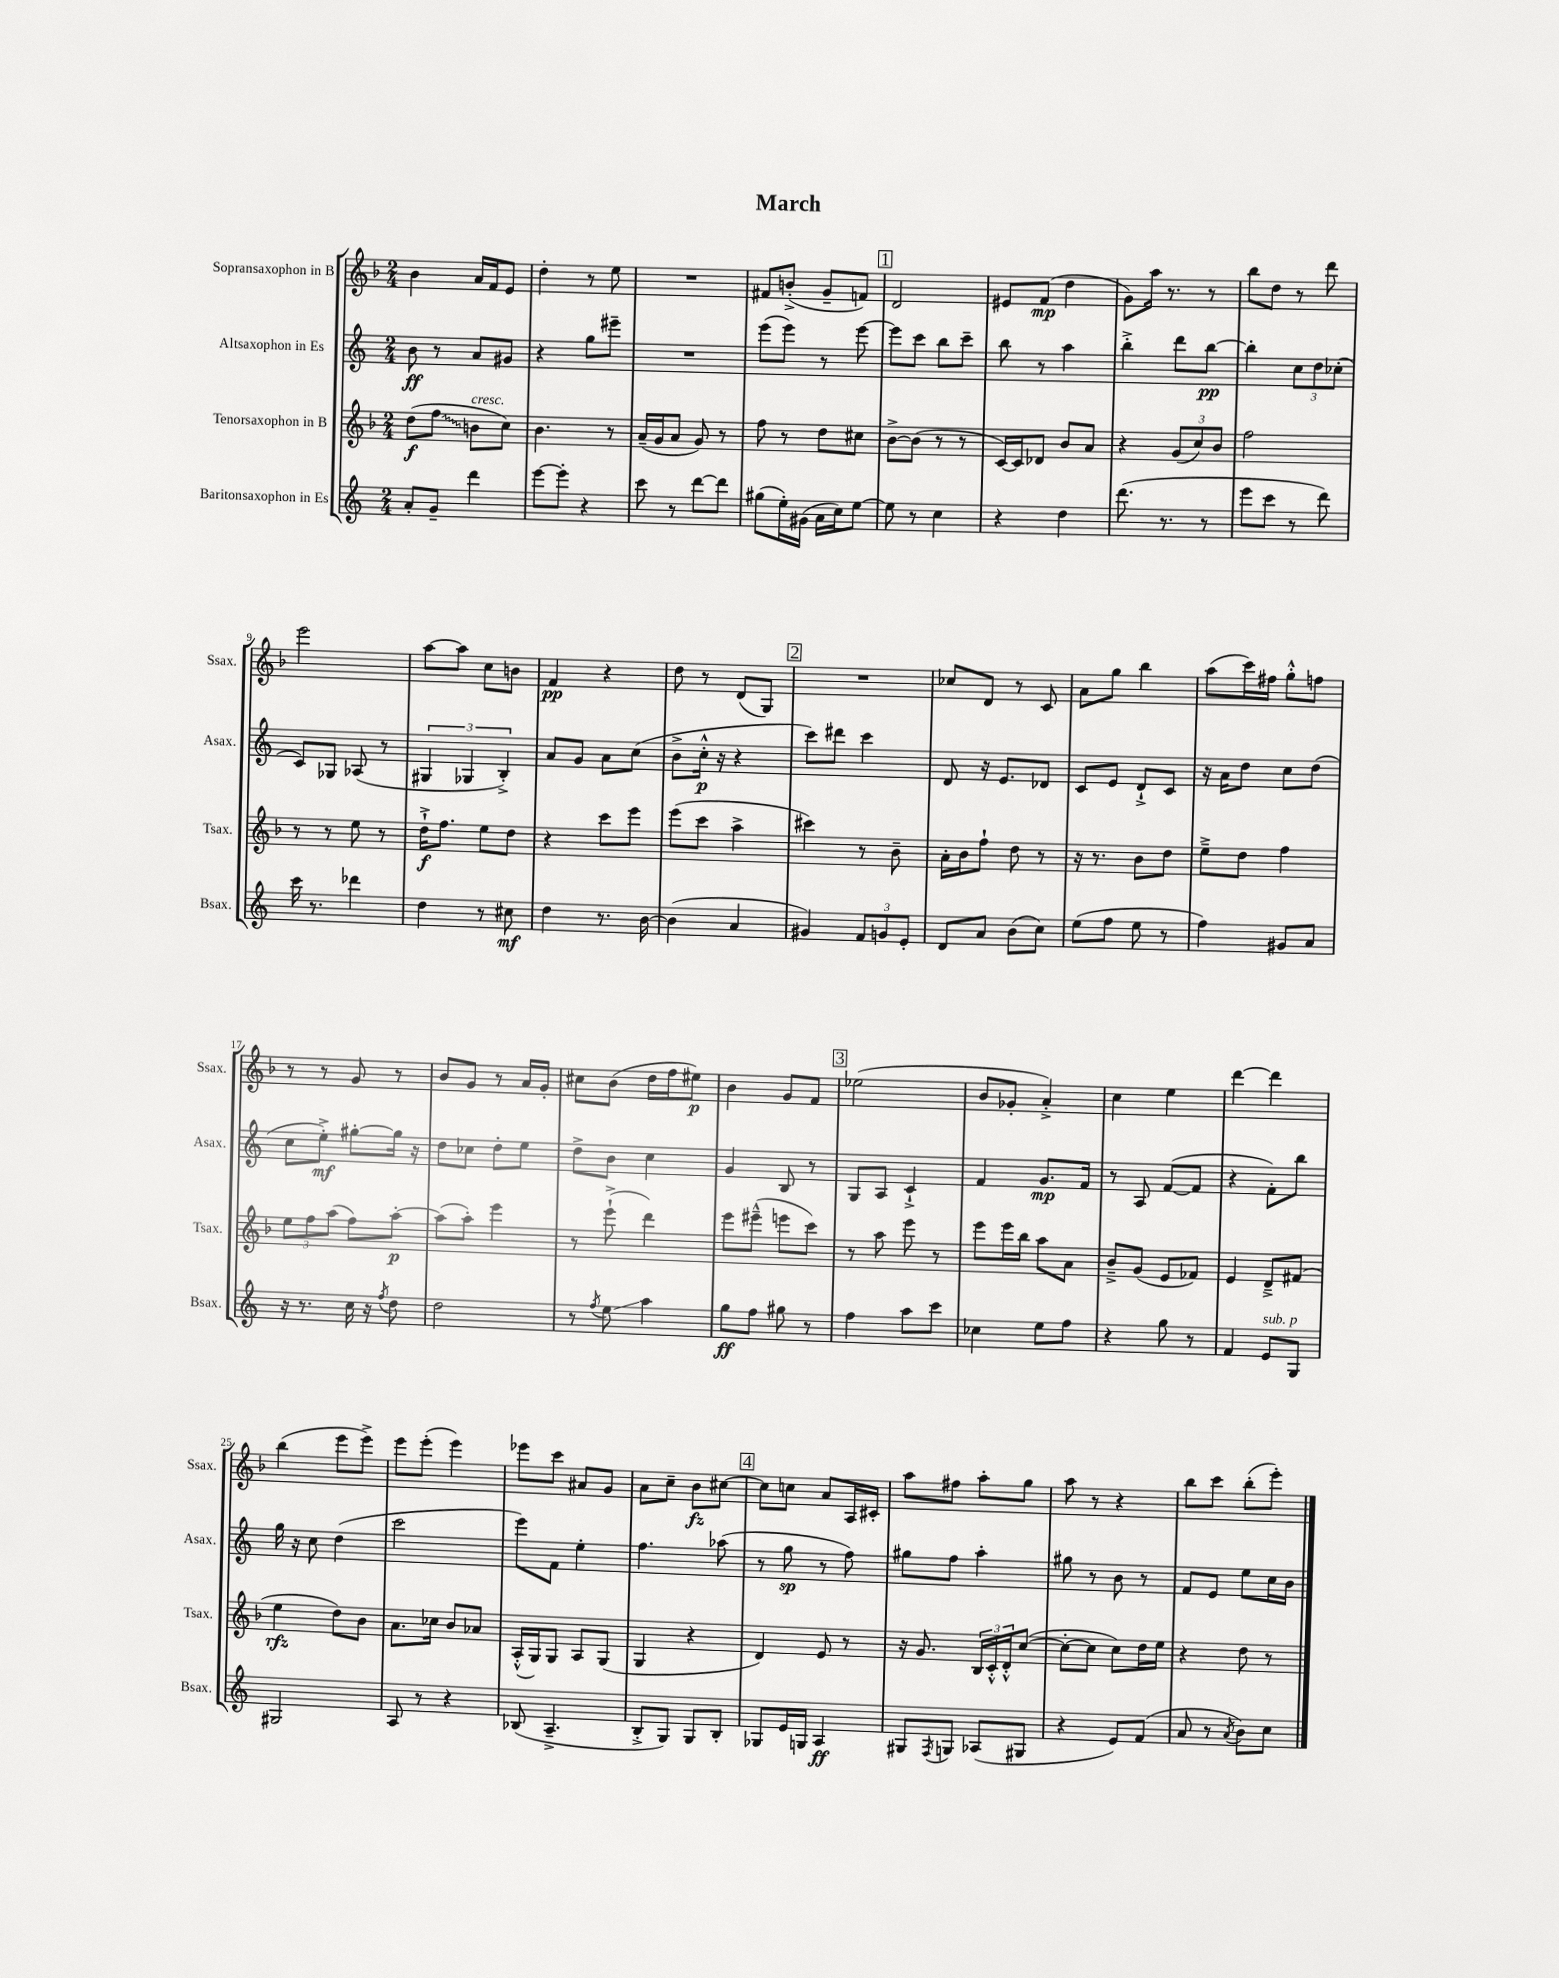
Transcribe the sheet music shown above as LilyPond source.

\header { title = "March" }
<<
\new StaffGroup <<
\new Staff = "s0" \with { instrumentName = "Sopransaxophon in B" shortInstrumentName = "Ssax." } {
    \clef treble \key f \major \numericTimeSignature \time 2/4
    bes'4 a'16 f'16 e'8 |
    d''4-. r8 e''8 |
    R2 |
    fis'8 b'8-.->( g'8-- f'8) |
    \mark \markup { \box "1" } d'2 |
    eis'8 f'8\mp( d''4 |
    g'8) a''16 r8. r8 |
    bes''8 d''8 r8 d'''8 |
    e'''2 |
    a''8~ a''8 c''8 b'8 |
    f'4\pp r4 |
    d''8 r8 d'8( g8) |
    \mark \markup { \box "2" } R2 |
    ces''8 d'8 r8 c'8 |
    a'8 g''8 bes''4 |
    a''8( c'''16) fis''16 g''8-.-^ f''8 |
    r8 r8 g'8 r8 |
    bes'8 g'8 r8 a'16 g'16-. |
    cis''8 bes'8( d''16 f''16 eis''8\p) |
    bes'4 g'8 f'8 |
    \mark \markup { \box "3" } ees''2( |
    bes'8 ges'8-. a'4-.->) |
    c''4 e''4 |
    d'''4~ d'''4 |
    bes''4( e'''8 e'''8->) |
    e'''8 e'''8-.( e'''4) |
    ees'''8 c'''8 ais'8 g'8 |
    a'8 c''8-- bes'8\fz cis''8~ |
    \mark \markup { \box "4" } cis''8 c''8 a'8 a16 cis'16-. |
    a''8 fis''8 a''8-. g''8 |
    a''8 r8 r4 |
    bes''8 c'''8 bes''8-.( e'''8-.) \bar "|." |
}
\new Staff = "s1" \with { instrumentName = "Altsaxophon in Es" shortInstrumentName = "Asax." } {
    \clef treble \key c \major \numericTimeSignature \time 2/4
    b'8\ff r8 a'8 gis'8 |
    r4 g''8 eis'''8-- |
    R2 |
    e'''8( e'''8) r8 e'''8~ |
    \mark \markup { \box "1" } e'''8 c'''8 b''8 c'''8-- |
    b''8 r8 a''4 |
    b''4-.-> d'''8 b''8~\pp |
    b''4-. \tuplet 3/2 { c''8 d''8 ces''8-.( } |
    c'8) ges8 aes8( r8 |
    \tuplet 3/2 { gis4 ges4 b4-.->) } |
    a'8 g'8 a'8 c''8( |
    b'8-> c''16-.-^\p r16 r4 |
    \mark \markup { \box "2" } c'''8) dis'''8 c'''4 |
    d'8 r16 e'8. des'8 |
    c'8 e'8 d'8-!-> c'8 |
    r16 a'16 d''8 c''8 d''8( |
    c''8 e''8-.->\mf) gis''8~-. gis''16 r16 |
    d''8 ces''8 d''8-. e''8 |
    d''8-> b'8 c''4 |
    g'4 b8 r8 |
    \mark \markup { \box "3" } g8 a8 c'4-!-> |
    f'4 g'8.\mp f'16 |
    r8 a8 f'8~( f'8 |
    r4 f'8-.) b''8 |
    g''16 r16 c''8 d''4( |
    c'''2 |
    e'''8) f'8 e''4-. |
    f''4. aes''8( |
    \mark \markup { \box "4" } r8 g''8\sp r8 f''8) |
    gis''8 f''8 a''4-. |
    gis''8 r8 b'8 r8 |
    f'8 e'8 e''8 c''16 b'16 \bar "|." |
}
\new Staff = "s2" \with { instrumentName = "Tenorsaxophon in B" shortInstrumentName = "Tsax." } {
    \clef treble \key f \major \numericTimeSignature \time 2/4
    d''8\f( \once \override Glissando.style = #'zigzag f''8\glissando b'8^\markup { \italic "cresc." } c''8) |
    bes'4. r8 |
    a'16--( g'16 a'8 g'8) r8 |
    f''8 r8 d''8 cis''8 |
    \mark \markup { \box "1" } bes'8~-> bes'8( r8 r8 |
    c'16~) c'16 des'8 bes'8 a'8 |
    r4 \tuplet 3/2 { g'8( c''8) bes'8 } |
    f''2 |
    r8 r8 e''8 r8 |
    d''16-!->\f f''8. e''8 d''8 |
    r4 c'''8 e'''8 |
    e'''8( c'''8 a''4-> |
    \mark \markup { \box "2" } cis'''4) r8 bes'8-- |
    a'16-. bes'16 f''8-! d''8 r8 |
    r16 r8. bes'8 d''8 |
    e''8---> d''8 f''4 |
    \tuplet 3/2 { e''8 f''8 a''8( } f''8) a''8~-.\p |
    a''8( a''8-.) e'''4 |
    r8 e'''8-!->( d'''4) |
    e'''8 eis'''8---^( e'''8 c'''8) |
    \mark \markup { \box "3" } r8 a''8 e'''8 r8 |
    e'''8 e'''16 bes''16 a''8 a'8 |
    bes'8---> g'8( e'8 fes'8) |
    e'4 d'8---> fis'8( |
    e''4\rfz d''8) bes'8 |
    a'8. ces''16 bes'8 aes'8 |
    a16-.-^( g16) g8 a8 g8( |
    g4 r4 |
    \mark \markup { \box "4" } d'4) e'8 r8 |
    r16 g'8. \tuplet 3/2 { bes16 c'16-.-^ d'16-.-^ } c''8~( |
    c''8~-. c''8 c''8) d''16 e''16 |
    r4 d''8 r8 \bar "|." |
}
\new Staff = "s3" \with { instrumentName = "Baritonsaxophon in Es" shortInstrumentName = "Bsax." } {
    \clef treble \key c \major \numericTimeSignature \time 2/4
    a'8-. g'8-- d'''4 |
    e'''8~ e'''8-. r4 |
    c'''8 r8 d'''8~ d'''8 |
    gis''8( e''16-.) gis'16( a'16 c''16) e''8~ |
    \mark \markup { \box "1" } e''8 r8 c''4 |
    r4 d''4 |
    d'''8.( r8. r8 |
    e'''8 c'''8 r8 d'''8) |
    c'''16 r8. des'''4 |
    d''4 r8 cis''8\mf |
    d''4 r8. b'16~ |
    b'4( a'4 |
    \mark \markup { \box "2" } gis'4) \tuplet 3/2 { f'8 g'8 e'8-. } |
    d'8 a'8 b'8( c''8) |
    e''8( f''8 e''8 r8 |
    f''4) gis'8 a'8 |
    r16 r8. c''16 r16 \acciaccatura { f''8 } d''8 |
    d''2 |
    r8 \acciaccatura { f''8 } e''8\glissando a''4 |
    g''8\ff f''8 gis''8 r8 |
    \mark \markup { \box "3" } f''4 a''8 c'''8 |
    ces''4 e''8 f''8 |
    r4 g''8 r8 |
    f'4 e'8^\markup { \italic "sub. p" } g8 |
    gis2 |
    a8 r8 r4 |
    bes8( a4.---> |
    b8-.-> g8) g8 b8-. |
    \mark \markup { \box "4" } ges8 e'16 g16 a4\ff |
    gis8 \acciaccatura { f8 } g8 aes8( gis8 |
    r4 e'8) f'8( |
    a'8 r8 \acciaccatura { a'8 } b'8) c''8 \bar "|." |
}
>>
>>
